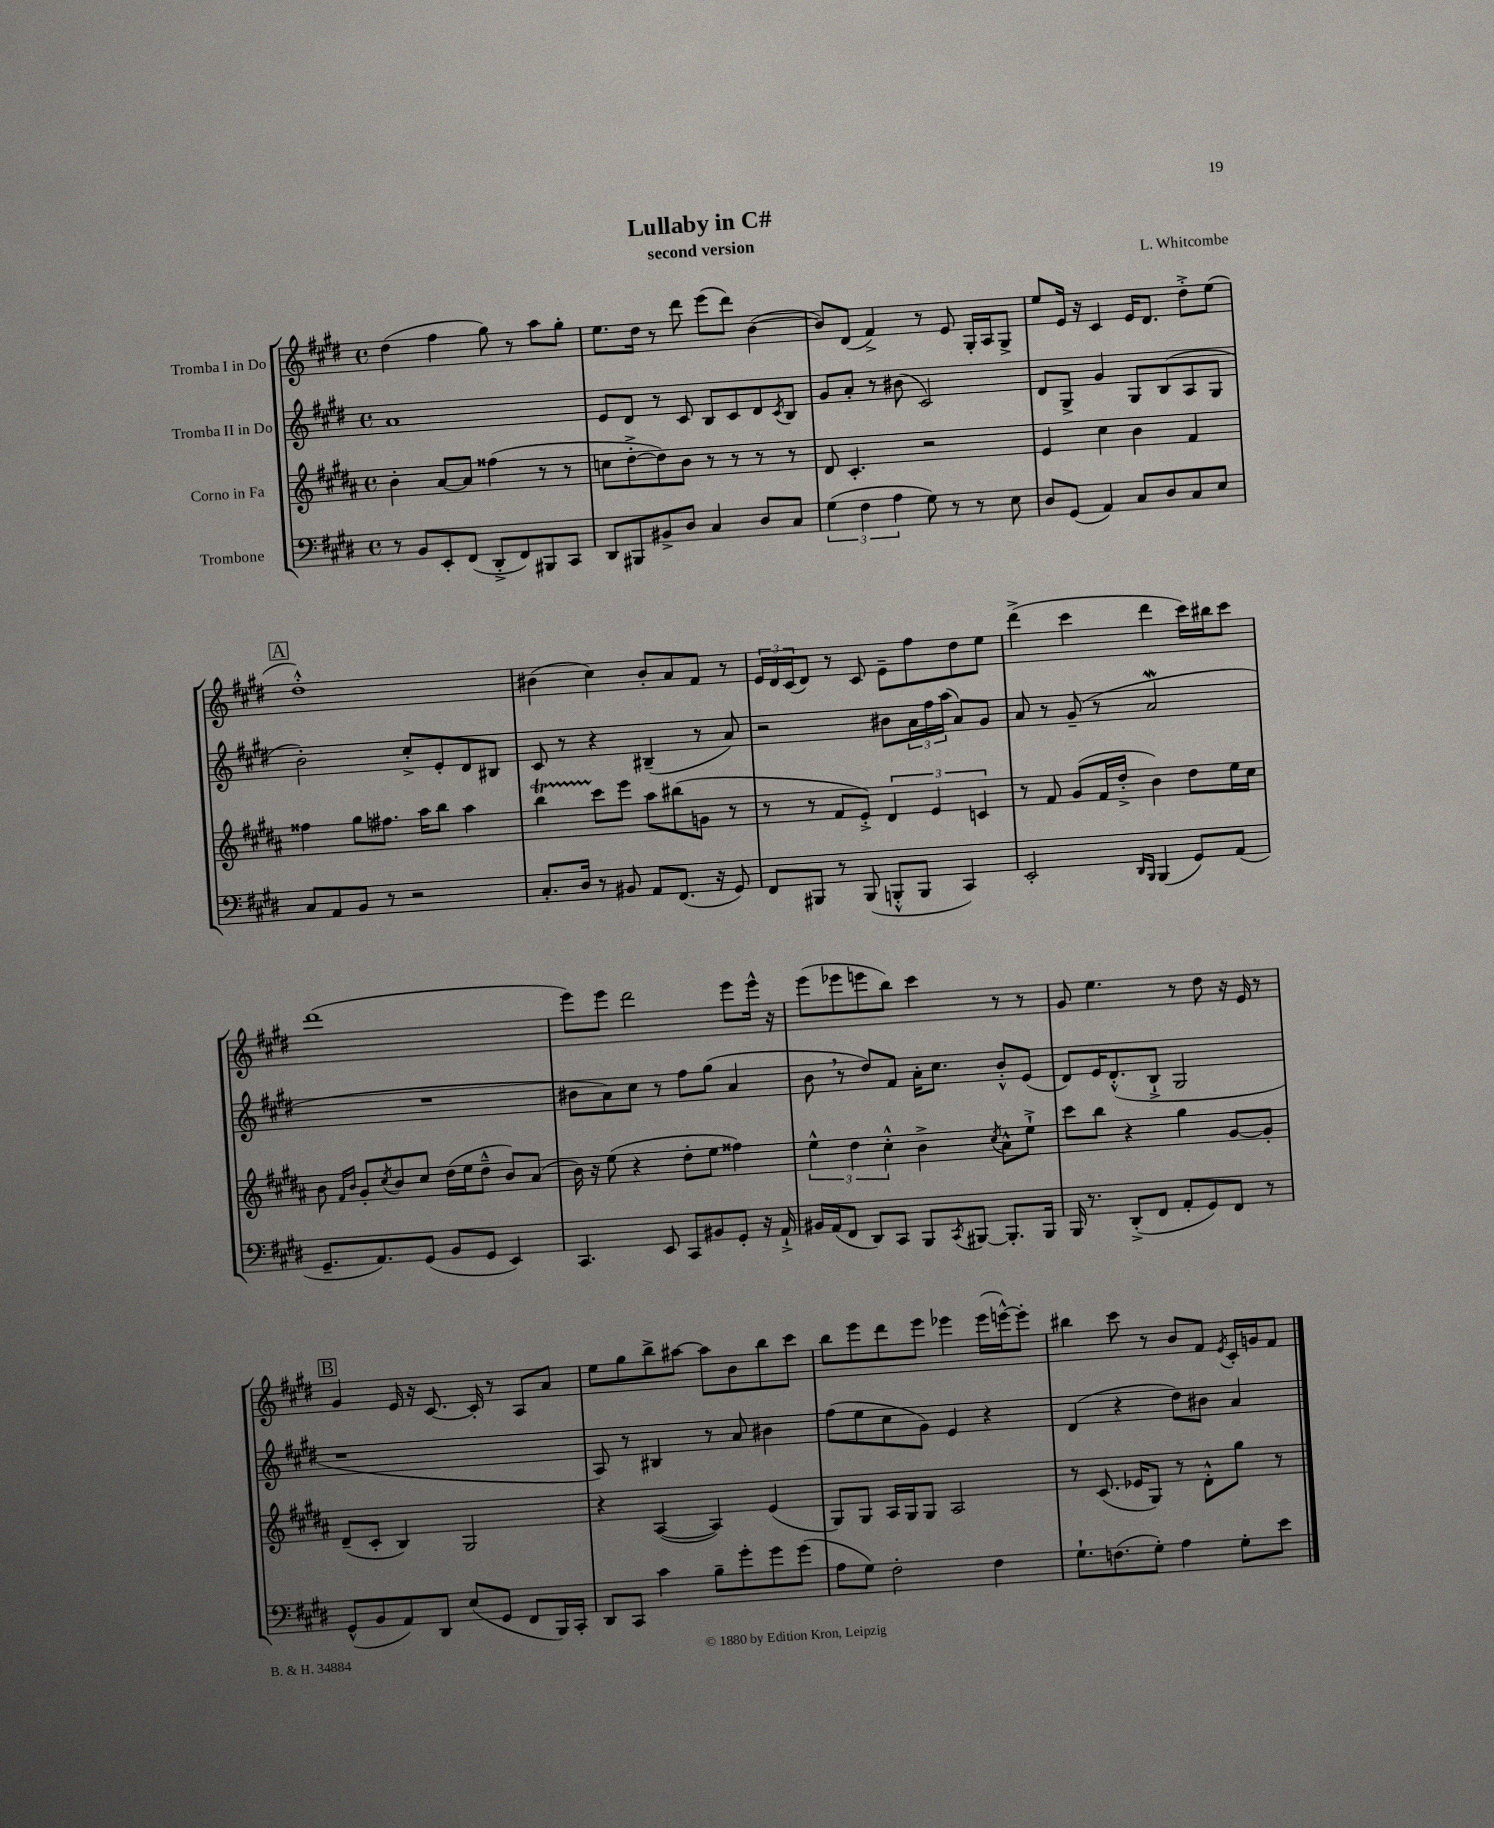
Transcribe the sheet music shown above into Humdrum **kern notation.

**kern	**kern	**kern	**kern
*part4	*part3	*part2	*part1
*staff4	*staff3	*staff2	*staff1
*I"Trombone	*I"Corno in Fa	*I"Tromba II in Do	*I"Tromba I in Do
*clefF4	*clefG2	*clefG2	*clefG2
*k[f#c#g#d#]	*k[f#c#g#d#a#]	*k[f#c#g#d#]	*k[f#c#g#d#]
*M4/4	*M4/4	*M4/4	*M4/4
*met(c)	*met(c)	*met(c)	*met(c)
=1	=1	=1	=1
8r	4b'\	1a	(4dd#\
8BB/L	.	.	.
8EE'/	[8a#/L	.	4ff#\
(8FF#/J	8a#/J]	.	.
8DD#'^/L	(4ff##X\	.	8gg#\)
8FF#/)	.	.	8r
8BBB#X/	8r	.	8aa\L
8CC#/J	8r	.	8gg#'\J
=2	=2	=2	=2
8DD#/L	8ccn\L	8e/L	8.ee\L
8BBB#X/	[8dd#'^\	8d#/J	.
.	.	.	16dd#\Jk
8BB#X^/	8dd#\])	8r	8r
8D#/J	8b\J	8c#/	8ddd#\
4C#/	8r	8B/L	(8eee\L
.	8r	8c#/	8ddd#\J)
8D#/L	8r	8d#/	([4b\
.	.	8qc#/	.
8C#/J	8r	8B/J	.
=3	=3	=3	=3
(6G#\	8d#/	8g#/L	8b/L])
.	4.c#'/	8a'/J	(8d#/J
6F#\	.	.	.
.	.	8r	4f#^/)
6A\	.	.	.
.	.	(8b#X\	.
8G#\)	2r	2c#/)	8r
8r	.	.	8e/
8r	.	.	16G#'/LL
.	.	.	16A/J
8E\	.	.	8G#^/J
=4	=4	=4	=4
8D#/L	4e/	8d#/L	8ee/L
(8GG#/J	.	8G#^/J	16e/Jk
.	.	.	16r
4AA/)	4cc#\	4g#/	4c#/
8C#/L	4b\	8G#/L	16e/KL
.	.	.	8.d#/J
8D#/	.	(8B/	.
8C#/	4f#/	8A/	8dd#'^\L
8E/J	.	8G#/J	(8ee\J
!!LO:LB:g=z
!!LO:REH:place=s1:t=A
=5	=5	=5	=5
8C#/L	4ff##X\	2b'\)	1dd#'^^)
8AA/	.	.	.
8BB/J	8gg#\L	.	.
8r	8.ff#X\J	.	.
2r	.	8cc#'^/L	.
.	16aa#\KL	.	.
.	8bb\J	8e'/	.
.	4aa#\	8d#/	.
.	.	8B#X/J	.
=6	=6	=6	=6
8.C#'/L	4bbT\	8c#/	(4b#X\
.	.	8r	.
16D#/Jk	.	.	.
8r	8ccc#\L	4r	4cc#\)
8BB#X/	8eee\J	.	.
8AA/L	8aa#\L	(4B#X~/	8b#'/L
(8.FF#/J	(8bb#X\	.	8a/
.	8gn\J	8r	8f#/J
16r	.	.	.
8GG#/)	8r	8a/)	8r
=7	=7	=7	=7
8FF#/L	8r	2r	24e/LL
.	.	.	24d#/
.	.	.	(24c#/J
8BBB#X/J	8r	.	8d#/J)
8r	8f#/L	.	8r
(8BBB#/	8e'^/J)	.	8c#/
8BBBn'^^/L	6d#/	8b#X\L	8e~\L
8BBB/J	.	24a\L	8ff#\
.	6e/	24ff#\	.
.	.	(24aa\JJ	.
4CC#/)	.	8a/L)	8dd#\
.	6cn/	.	.
.	.	8g#/J	8ee\J
=8	=8	=8	=8
2EE'/	8r	8a/	(4ddd#^\
.	8f#/	8r	.
.	(8g#/L	(8g#~/	4ccc#\
.	16f#/L	8r	.
.	16dd#'^/JJ	.	.
16qqDD#/LL	.	.	.
16qqBBB/JJ	.	.	.
(4BBB/	4b\)	2aw/	4ddd#\
8GG#/L)	8dd#\L	.	16ccc#\LL)
.	.	.	16bb#X\J
(8AA/J	16ee\L	.	8ccc#\J
.	16cc#\JJ	.	.
!!LO:LB:g=z
=9	=9	=9	=9
8.GG#~/L	8b\	1r	(1ddd#
.	16qqf#/LL	.	.
.	16qqb/JJ	.	.
.	8g#'/L	.	.
8.AA/)	.	.	.
.	8qcc#/	.	.
.	8b/	.	.
(8GG#/J	8cc#/J	.	.
8BB/L	(16dd#\LL	.	.
.	16ee\J	.	.
8GG#/J	8dd#~^^\J	.	.
4EE/)	8b/L)	.	.
.	(8a#/J	.	.
=10	=10	=10	=10
4.CC#/	16b\)	8b#X\L	8eee\L)
.	16r	.	.
.	(8ee\	8a\)	8eee\J
.	4r	8cc#\J	2ddd#\
8EE/	.	8r	.
8CC#/L	8dd#'\L	8ff#\L	.
8BB#X/	8ee\J	(8gg#\J	.
8GG#'/J	4ff##X\)	4a/	8eee\L
16r	.	.	16eee^^\Jk
16AA`^/	.	.	16r
=11	=11	=11	=11
16BB#X/LL	6ee^^\	8b,\	(8eee\L
(16AA/J	.	.	.
8FF#/J	.	8r	8eee-X\
.	6dd#\	.	.
8DD#/L)	.	8dd#/L)	8eeen\
.	6cc#'^^\	.	.
8CC#/J	.	8f#/J	8bb\J)
8BBB/L	4b^\	16a'\KL	4ccc#\
.	.	8.cc#\J	.
8qCC#/	.	.	.
[8BBB#X/J	.	.	.
.	8qcc#/	.	.
8.BBB#'/L]	8a#^^\L	8b'^^/L	8r
.	8ee`^\J	(8e/J	8r
16BBB#/Jk	.	.	.
=12	=12	=12	=12
16BBB/	8ccc#\L	8d#/L)	8g#/
8.r	.	.	.
.	8bb\J	16e/K	4.ee\
.	.	(8.d#'^^/	.
(8DD#'^/L	4r	.	.
8FF#/J	.	8B`^/J	.
8AA'/L	4gg#\	2G#/	8r
8GG#/)	.	.	8dd#\
8FF#/J	[8g#/L	.	16r
.	.	.	16e/
8r	8g#'/J]	.	8r
!!LO:LB:g=z
!!LO:REH:place=s1:t=B
=13	=13	=13	=13
(8GG#^^/L	(8d#~/L	1r	4g#/
8BB/	8c#'/J	.	.
8AA/)	4B/)	.	16e/
.	.	.	16r
8DD#/J	.	.	[8.c#/
(8E/L	2G#/	.	.
.	.	.	16c#'/]
8GG#/J	.	.	8r
8FF#/L	.	.	8A/L
16BBB/L)	.	.	8a/J
16CC#'/JJ	.	.	.
=14	=14	=14	=14
8DD#/L	4r	8A/)	8ee\L
8CC#/J	.	8r	8gg#\
4c#\	([4A#/	4B#X/	8bb^\
.	.	.	[8aa#X\J
8B~\L	4A#/])	8r	8aa#\L]
8g#'\	.	8a/	8b\
8g#\	(4e/	4b#X\	8bb\
(8g#\J	.	.	8ccc#\J
=15	=15	=15	=15
8A\L	8G#/L)	(8ff#\L	8bb\L
8G#\J)	8G#/J	8ee\	8eee\
2F#'\	16A#/LL	8cc#\	8ddd#\
.	16G#/J	.	.
.	8G#/J	8g#\J)	8eee\J
.	2A#/	4e/	4eee-X\
4F#\	.	4r	(16eee-\LL
.	.	.	[16eeen^^\J)
.	.	.	8eee'\J]
=16	=16	=16	=16
8.G#`\L	8r	(4d#/	4bb#X\
.	(8.c#/	.	.
(8.Fn\	.	.	.
.	.	4r	8ccc#\
.	16e-X/KL	.	.
8G#'\J)	8G#/J)	.	8r
4A\	8r	8dd#\L)	8b/L
.	8d#'^^\L	8b#X\J	8f#/J
.	.	.	8qe/
8G#'\L	8gg#\J	4a/	16c#'/LL
.	.	.	16gn/J
8e\J	8r	.	8f#/J
==	==	==	==
*-	*-	*-	*-
